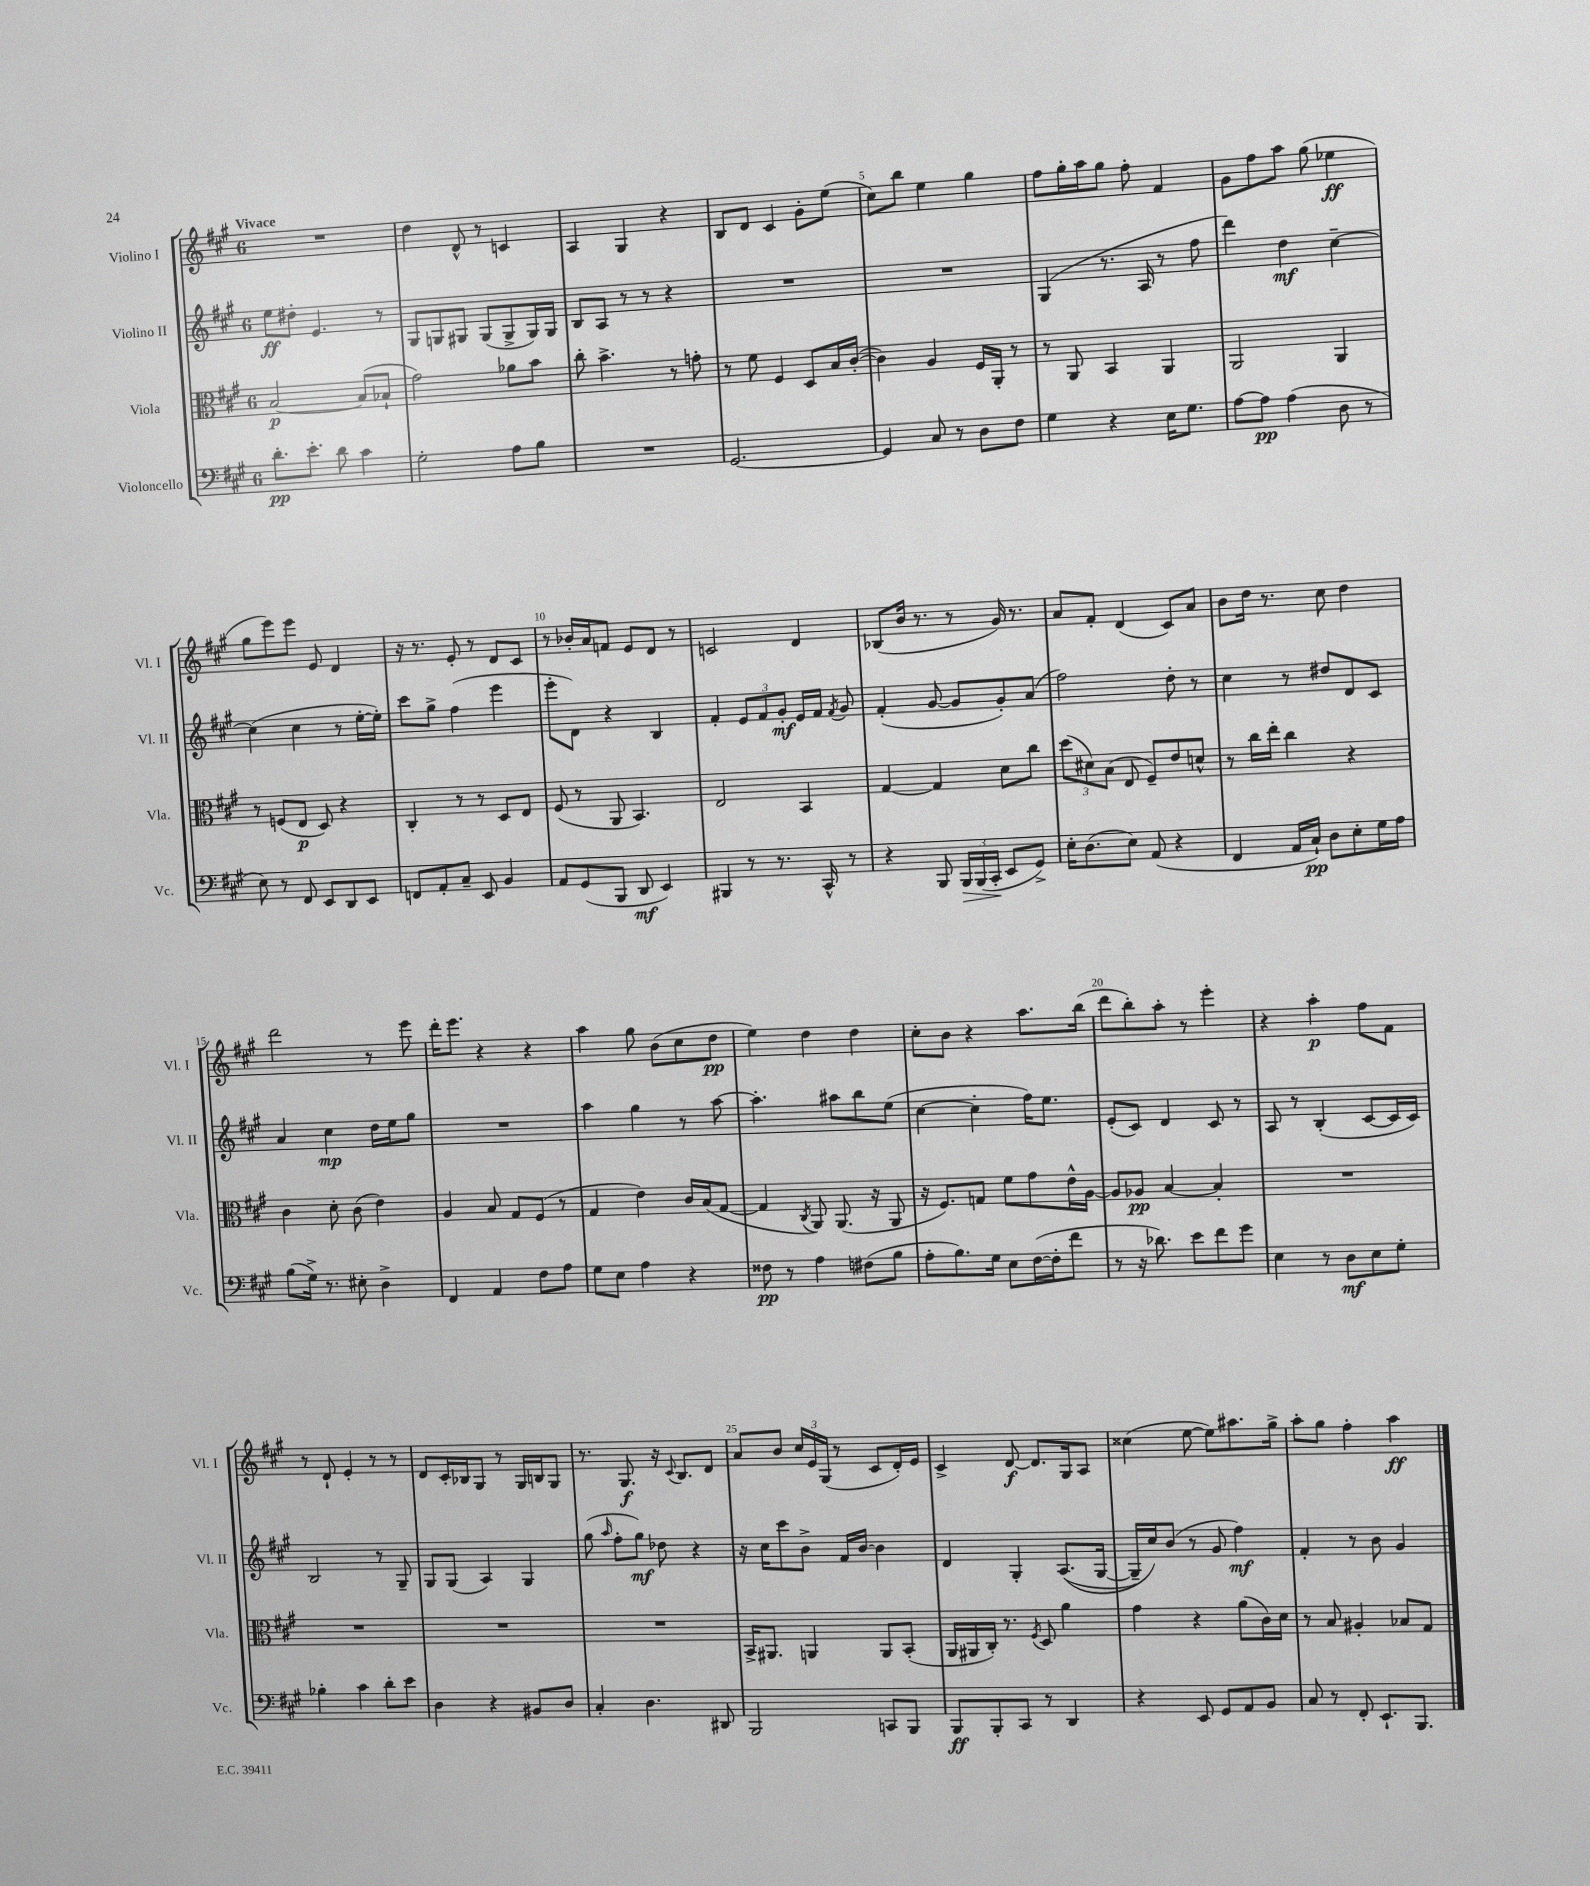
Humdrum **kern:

**kern	**dynam	**kern	**dynam	**kern	**dynam	**kern	**dynam
*part4	*part4	*part3	*part3	*part2	*part2	*part1	*part1
*staff4	*staff4	*staff3	*staff3	*staff2	*staff2	*staff1	*staff1
*I"Violoncello	*	*I"Viola	*	*I"Violino II	*	*I"Violino I	*
*I'Vc.	*	*I'Vla.	*	*I'Vl. II	*	*I'Vl. I	*
*clefF4	*	*clefC3	*	*clefG2	*	*clefG2	*
*k[f#c#g#]	*	*k[f#c#g#]	*	*k[f#c#g#]	*	*k[f#c#g#]	*
*M6/8	*	*M6/8	*	*M6/8	*	*M6/8	*
=1	=1	=1	=1	=1	=1	=1	=1
!	!	!	!	!	!	!LO:TX:a:B:t=Vivace	!
8.d'\L	pp	[2B/	p	8ee\L	ff	2.r	.
.	.	.	.	8dd#X'\J	.	.	.
8.e'\J	.	.	.	.	.	.	.
.	.	.	.	4.e/	.	.	.
8d\	.	.	.	.	.	.	.
4c#\	.	(8B/L]	.	.	.	.	.
.	.	8B-X`/J	.	8r	.	.	.
=2	=2	=2	=2	=2	=2	=2	=2
2G#'\	.	2g#\)	.	8G#/L	.	4dd\	.
.	.	.	.	8Gn/	.	.	.
.	.	.	.	8G#X/J	.	8d^^/	.
.	.	.	.	(8G#/L	.	8r	.
8A\L	.	8a-X\L	.	8G#^/	.	4cn/	.
8B\J	.	8b\J	.	16G#/L)	.	.	.
.	.	.	.	16G#/JJ	.	.	.
=3	=3	=3	=3	=3	=3	=3	=3
2.r	.	8cc#'\	.	8B/L	.	4A/	.
.	.	4.b^\	.	8A/J	.	.	.
.	.	.	.	8r	.	4G#/	.
.	.	.	.	8r	.	.	.
.	.	8r	.	4r	.	4r	.
.	.	8gn'\	.	.	.	.	.
=4	=4	=4	=4	=4	=4	=4	=4
[2.GG#/	.	8r	.	2.r	.	8B/L	.
.	.	8f#\	.	.	.	8d/J	.
.	.	4F#/	.	.	.	4c#/	.
.	.	8D/L	.	.	.	8g#'\L	.
.	.	16B/L	.	.	.	(8ee\J	.
.	.	([16c#'/JJ	.	.	.	.	.
=5	=5	=5	=5	=5	=5	=5	=5
4GG#/]	.	4c#\])	.	2.r	.	8cc#\L)	.
.	.	.	.	.	.	8bb\J	.
8C#/	.	4A/	.	.	.	4ee\	.
8r	.	.	.	.	.	.	.
8D\L	.	16F#/LL	.	.	.	4gg#\	.
.	.	16AA'/JJ	.	.	.	.	.
8F#\J	.	8r	.	.	.	.	.
=6	=6	=6	=6	=6	=6	=6	=6
4G#\	.	8r	.	(4G#/	.	8ff#\L	.
.	.	8AA/	.	.	.	16gg#'\L	.
.	.	.	.	.	.	16aa\J	.
4r	.	4BB/	.	8.r	.	8gg#\J	.
.	.	.	.	.	.	8ff#'\	.
.	.	.	.	16A/	.	.	.
16E\KL	.	4AA/	.	8r	.	4f#/	.
8.G#\J	.	.	.	.	.	.	.
.	.	.	.	8ff#\	.	.	.
=7	=7	=7	=7	=7	=7	=7	=7
[8A\L	.	2AA/	.	4ddd\)	.	8g#\L	.
8A\J]	pp	.	.	.	.	8ff#\	.
(4A\	.	.	.	4dd\	mf	8aa\J	.
.	.	.	.	.	.	(8gg#\	.
8D\	.	4AA/	.	[4cc#~\	.	4ee-X\	ff
8r	.	.	.	.	.	.	.
!!LO:LB:g=z
=8	=8	=8	=8	=8	=8	=8	=8
8E\)	.	8r	.	(4cc#\]	.	8gg#\L	.
8r	.	(8Fn/L	.	.	.	8eee\)	.
8FF#/	.	8E/J	p	4cc#\	.	8eee\J	.
8EE/L	.	8D/)	.	.	.	8e/	.
8DD/	.	4r	.	8r	.	4d/	.
8EE/J	.	.	.	[16ee'\LL	.	.	.
.	.	.	.	16ee'\JJ])	.	.	.
=9	=9	=9	=9	=9	=9	=9	=9
8FFn/L	.	4C#'/	.	8ccc#\L	.	16r	.
.	.	.	.	.	.	8.r	.
8AA'/	.	.	.	8gg#^\J	.	.	.
8C#~/J	.	8r	.	(4ff#\	.	8e'/	.
8EE/	.	8r	.	.	.	8r	.
4BB/	.	8D/L	.	4eee\	.	8d/L	.
.	.	8E/J	.	.	.	8c#/J	.
=10	=10	=10	=10	=10	=10	=10	=10
8AA/L	.	(8F#/	.	8eee'\L	.	8r	.
(8GG#/	.	8r	.	8d\J)	.	16b-X'/LL	.
.	.	.	.	.	.	16a/J	.
8BBB/J	.	8AA/	.	4r	.	8fn/J	.
8DD/	mf	4.BB/)	.	.	.	8e/L	.
4EE/)	.	.	.	4B/	.	8d/J	.
.	.	.	.	.	.	8r	.
=11	=11	=11	=11	=11	=11	=11	=11
4BBB#X/	.	2E/	.	4f#'/	.	2cn/	.
8r	.	.	.	12e/L	.	.	.
.	.	.	.	12f#/	.	.	.
8.r	.	.	.	.	.	.	.
.	.	.	.	12g#'/J	mf	.	.
.	.	4BB/	.	16e/LL	.	4d/	.
16CC#^^/	.	.	.	16f#/JJ	.	.	.
.	.	.	.	8qf#/	.	.	.
8r	.	.	.	8g#/	.	.	.
=12	=12	=12	=12	=12	=12	=12	=12
4r	.	[4G#/	.	(4f#'/	.	(8B-X/L	.
.	.	.	.	.	.	16b/Jk	.
.	.	.	.	.	.	8.r	.
8BBB/	.	4G#/]	.	[8g#/	.	.	.
!	!LO:HP:b	!	!	!	!	!	!
24BBB/LL	>	.	.	8g#/L]	.	8r	.
(24BBB/	.	.	.	.	.	.	.
24CC#'/JJ	.	.	.	.	.	.	.
8EE/L	]	8d\L	.	8g#'/)	.	16g#/)	.
.	.	.	.	.	.	8.r	.
8GG#^/J)	.	8cc#\J	.	(8a/J	.	.	.
=13	=13	=13	=13	=13	=13	=13	=13
16E'\KL	.	(12dd\L	.	2ff#\)	.	8a/L	.
(8.D\	.	.	.	.	.	.	.
.	.	12d#X\)	.	.	.	.	.
.	.	.	.	.	.	8f#'/J	.
.	.	(12B\J	.	.	.	.	.
8E\J)	.	8E/	.	.	.	(4d/	.
(8AA/	.	8F#~/L)	.	.	.	.	.
4r	.	8e/	.	8dd'\	.	8c#/L)	.
.	.	8dn^^/J	.	8r	.	8a/J	.
=14	=14	=14	=14	=14	=14	=14	=14
4FF#/	.	8r	.	4cc#\	.	8b\L	.
.	.	16cc#\LL	.	.	.	16dd\Jk	.
.	.	16ee'\JJ	.	.	.	8.r	.
16AA/LL	.	4cc#\	.	8r	.	.	.
16C#`/JJ)	pp	.	.	.	.	.	.
8D\L	.	.	.	8dd#X/L	.	8cc#\	.
8E'\	.	4r	.	8d/	.	4dd\	.
16G#\L	.	.	.	8c#/J	.	.	.
16A\JJ	.	.	.	.	.	.	.
!!LO:LB:g=z
=15	=15	=15	=15	=15	=15	=15	=15
(8B\L	.	4c#\	.	4a/	.	2ddd\	.
16G#^\Jk)	.	.	.	.	.	.	.
8.r	.	.	.	.	.	.	.
.	.	8d'\	.	4cc#\	mp	.	.
8E#X'\	.	(8c#\	.	.	.	.	.
4D^\	.	4e\)	.	16dd\LL	.	8r	.
.	.	.	.	16ee\J	.	.	.
.	.	.	.	8gg#\J	.	8eee\	.
=16	=16	=16	=16	=16	=16	=16	=16
4FF#/	.	4A/	.	2.r	.	16ddd'\KL	.
.	.	.	.	.	.	8.eee\J	.
4AA/	.	8B/	.	.	.	4r	.
.	.	8G#/L	.	.	.	.	.
8F#\L	.	(8F#/J	.	.	.	4r	.
8A\J	.	8r	.	.	.	.	.
=17	=17	=17	=17	=17	=17	=17	=17
8G#\L	.	4G#/	.	4aa\	.	4aa\	.
8E\J	.	.	.	.	.	.	.
4A\	.	4e\)	.	4gg#\	.	8gg#\	.
.	.	.	.	.	.	(8b\L	.
4r	.	16c#/LL	.	8r	.	8cc#\	.
.	.	(16B/J	.	.	.	.	.
.	.	[8G#/J	.	[8aa\	.	8dd\J	pp
=18	=18	=18	=18	=18	=18	=18	=18
8F##X\	pp	4G#/]	.	4.aa'\]	.	4ee\)	.
8r	.	.	.	.	.	.	.
.	.	8qC#/	.	.	.	.	.
4A\	.	8AA/)	.	.	.	4dd\	.
.	.	(8.AA/	.	8aa#X\L	.	.	.
(8F#X\L	.	.	.	8bb\	.	4dd\	.
.	.	16r	.	.	.	.	.
8B\J	.	8AA/	.	(8ee\J	.	.	.
=19	=19	=19	=19	=19	=19	=19	=19
8A'\L	.	16r	.	[4cc#\	.	8cc#'\L	.
.	.	8.F#/L)	.	.	.	.	.
8.B\)	.	.	.	.	.	8b\J	.
.	.	8Gn/J	.	4cc#'\]	.	4r	.
16G#\Jk	.	.	.	.	.	.	.
8E\L	.	8f#\L	.	.	.	.	.
([16F#\L	.	8g#\	.	16ff#\KL)	.	8.aa\L	.
16F#'\J]	.	.	.	8.ee\J	.	.	.
8f#\J	.	16e^^\L	.	.	.	.	.
.	.	[16A\JJ	.	.	.	(16bb\Jk	.
=20	=20	=20	=20	=20	=20	=20	=20
8r	.	8A/L]	.	(8e'/L	.	8ddd\L	.
16r	.	8A-X/J	pp	8c#/J)	.	8bb'\)	.
8.d-X\)	.	.	.	.	.	.	.
.	.	[4B/	.	4d/	.	8aa'\J	.
8e\L	.	.	.	.	.	8r	.
8f#\	.	4B'/]	.	8c#/	.	4eee'\	.
8g#\J	.	.	.	8r	.	.	.
=21	=21	=21	=21	=21	=21	=21	=21
4E\	.	2.r	.	8A/	.	4r	.
.	.	.	.	8r	.	.	.
8r	.	.	.	(4B'/	.	4aa'\	p
8D\L	mf	.	.	.	.	.	.
8E\	.	.	.	[8c#/L	.	8ff#\L	.
8G#'\J	.	.	.	16c#/L]	.	8f#\J	.
.	.	.	.	16c#/JJ)	.	.	.
!!LO:LB:g=z
=22	=22	=22	=22	=22	=22	=22	=22
4B-X'\	.	2.r	.	2B/	.	8r	.
.	.	.	.	.	.	8d`/	.
4c#\	.	.	.	.	.	4e'/	.
8d'\L	.	.	.	8r	.	8r	.
8e\J	.	.	.	8G#~/	.	8r	.
=23	=23	=23	=23	=23	=23	=23	=23
4D\	.	2.r	.	8G#/L	.	8d/L	.
.	.	.	.	(8G#/J	.	16c#'/L	.
.	.	.	.	.	.	16B-X/J	.
4r	.	.	.	4A/)	.	8G#/J	.
.	.	.	.	.	.	8r	.
8BB#X/L	.	.	.	4G#/	.	16G#/LL	.
.	.	.	.	.	.	16Bn/J	.
8D/J	.	.	.	.	.	8G#/J	.
=24	=24	=24	=24	=24	=24	=24	=24
4C#'/	.	2.r	.	(8gg#\	.	8.r	.
.	.	.	.	16qqaa/	.	.	.
.	.	.	.	8ff#'\L	.	.	.
.	.	.	.	.	.	8.G#/	f
4.D\	.	.	.	8gg#\J)	mf	.	.
.	.	.	.	8dd-X\	.	16r	.
.	.	.	.	.	.	8qqc#/	.
.	.	.	.	.	.	8.B/L	.
.	.	.	.	4r	.	.	.
8DD#X/	.	.	.	.	.	8d/J	.
=25	=25	=25	=25	=25	=25	=25	=25
2BBB/	.	16BB^/KL	.	16r	.	8a/L	.
.	.	8.AA#X/J	.	16cc#\KL	.	.	.
.	.	.	.	8ccc#\	.	8b/J	.
.	.	4AAn/	.	8b^\J	.	24cc#/LL	.
.	.	.	.	.	.	24e/	.
.	.	.	.	.	.	(24G#/JJ	.
.	.	.	.	16f#/LL	.	8r	.
.	.	.	.	[16b/JJ	.	.	.
8CCn/L	.	8AA/L	.	4b\]	.	8c#/L	.
8BBB/J	.	(8BB'/J	.	.	.	16d'/L)	.
.	.	.	.	.	.	16e/JJ	.
=26	=26	=26	=26	=26	=26	=26	=26
8BBB/L	ff	16AA/LL	.	4d/	.	4c#^/	.
.	.	16AA#X/	.	.	.	.	.
8BBB'/	.	16C#'/JJ)	.	.	.	.	.
.	.	8.r	.	.	.	.	.
8CC#/J	.	.	.	4G#'/	.	[8d/	f
.	.	8qF#/	.	.	.	.	.
8r	.	8D/	.	.	.	8.d/L]	.
4DD/	.	4a\	.	((8.A/L	.	.	.
.	.	.	.	.	.	16G#/k	.
.	.	.	.	.	.	8A/J	.
.	.	.	.	[16G#/Jk	.	.	.
=27	=27	=27	=27	=27	=27	=27	=27
4r	.	4g#\	.	16G#~/LL])	.	(4cc##X\	.
.	.	.	.	16cc#/J)	.	.	.
.	.	.	.	(8b/J	.	.	.
8EE/	.	4r	.	8r	.	[8ee\	.
8GG#/L	.	.	.	8g#/	.	8ee\L])	.
8AA/	.	(8a\L	.	4ff#\)	mf	8.aa#X\	.
8BB/J	.	16c#\L)	.	.	.	.	.
.	.	16d\JJ	.	.	.	16gg#^\Jk	.
=28	=28	=28	=28	=28	=28	=28	=28
8C#/	.	8r	.	4f#'/	.	8aa'\L	.
8r	.	8B/	.	.	.	8gg#\J	.
8FF#'/	.	4A#X'/	.	8r	.	4ff#'\	.
8.EE`/L	.	.	.	8b\	.	.	.
.	.	8B-X/L	.	4g#/	.	4aa\	ff
8.BBB/J	.	.	.	.	.	.	.
.	.	8G#/J	.	.	.	.	.
==	==	==	==	==	==	==	==
*-	*-	*-	*-	*-	*-	*-	*-
